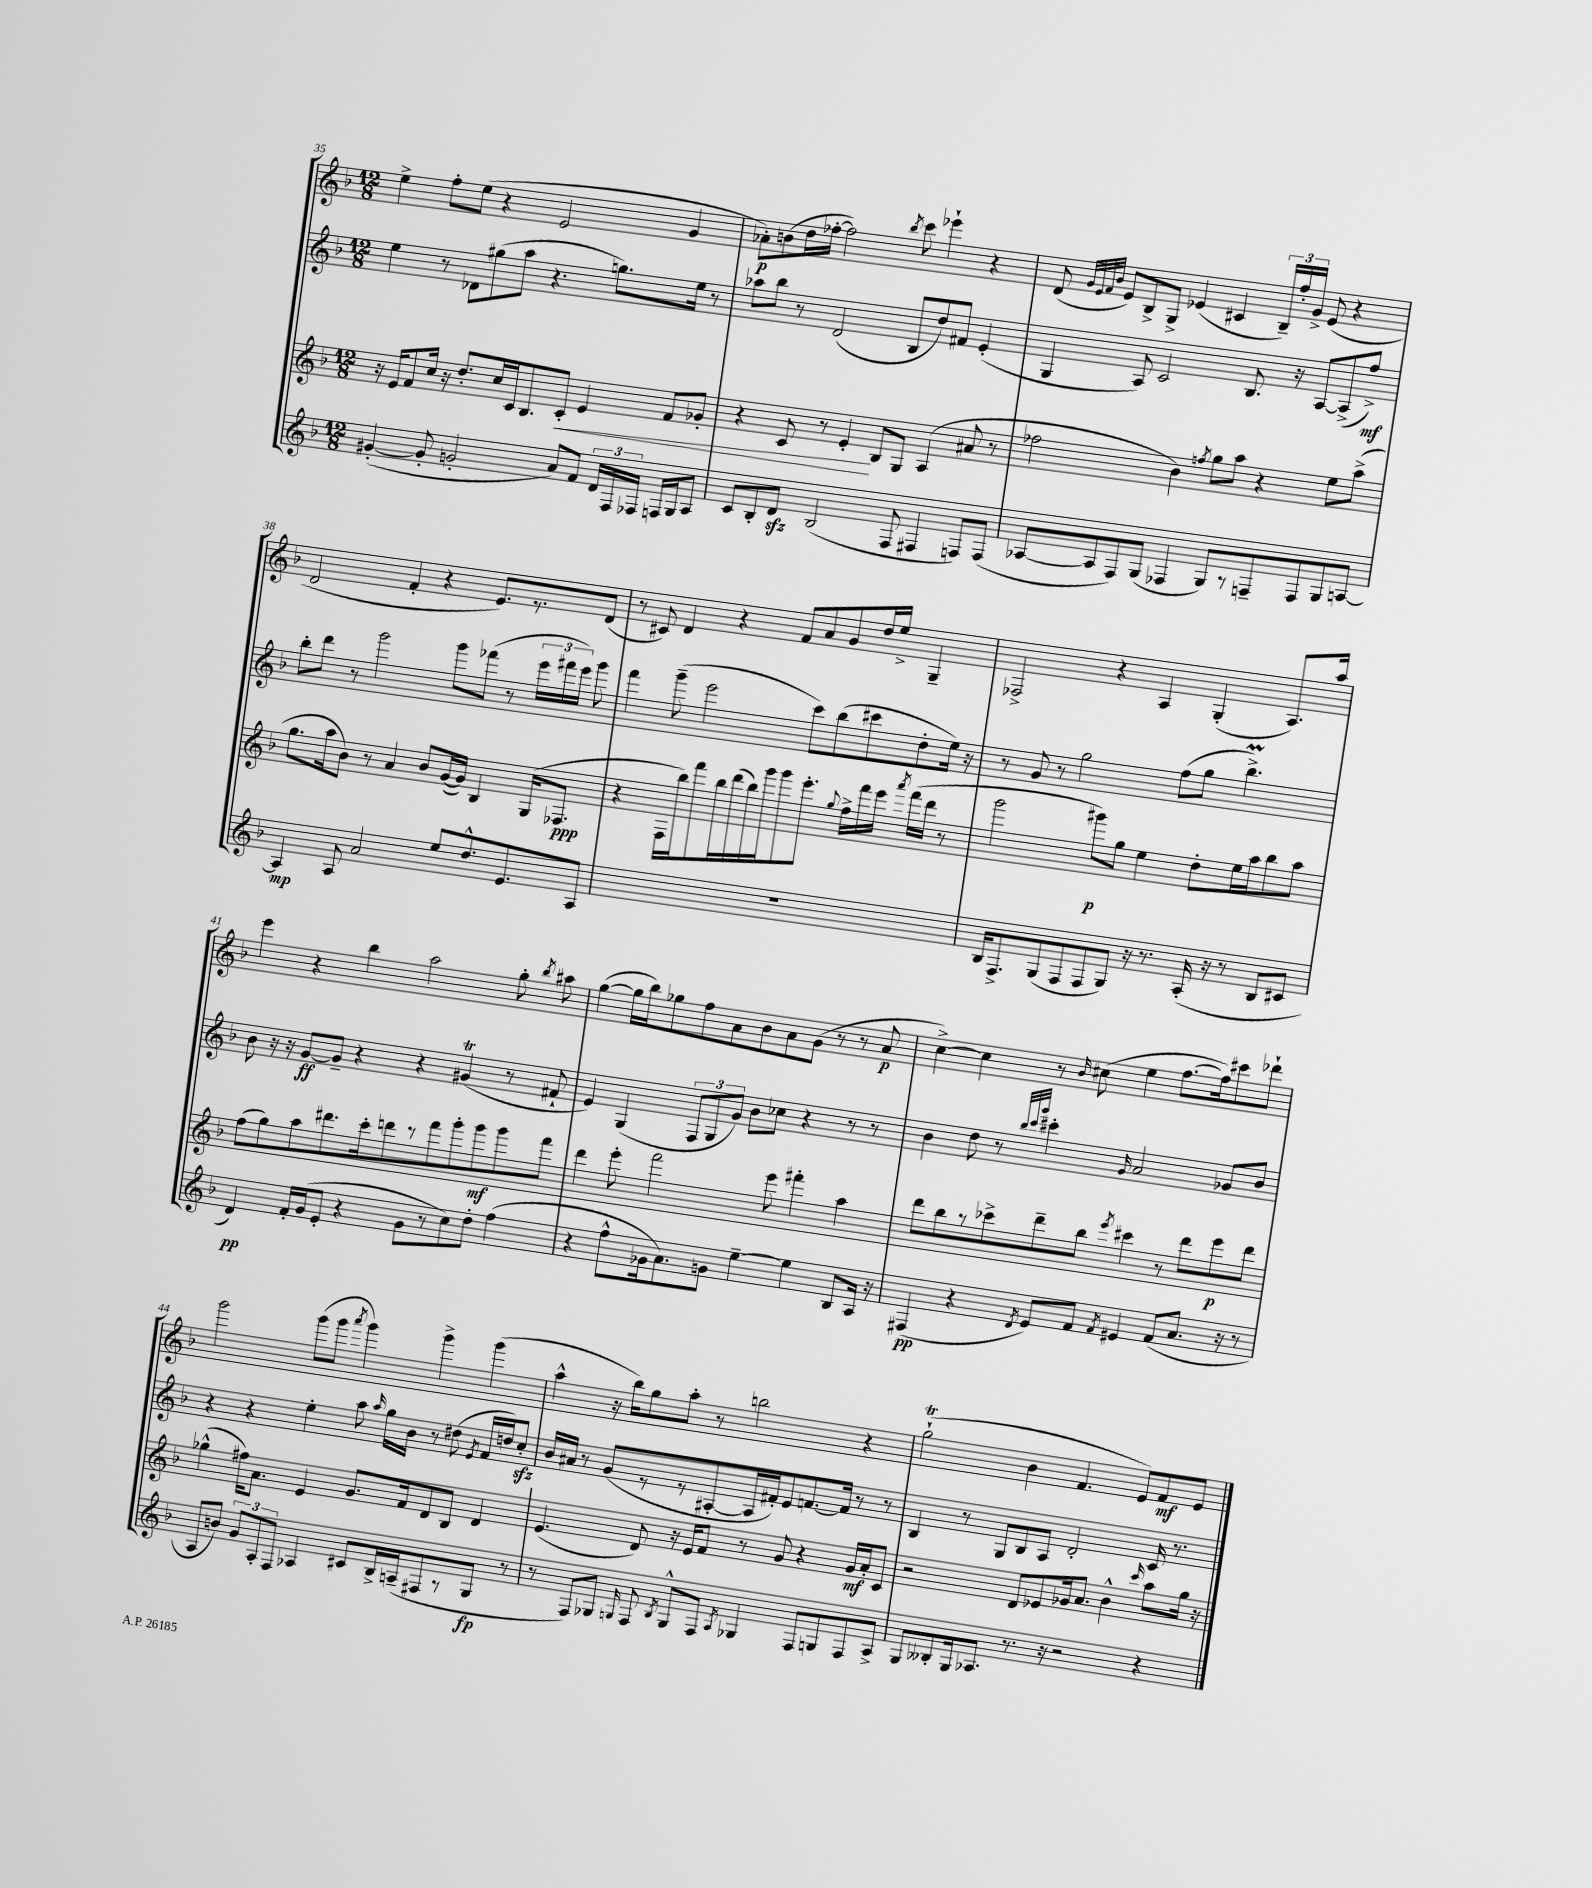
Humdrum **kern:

**kern	**kern	**kern	**kern
*staff4	*staff3	*staff2	*staff1
*clefG2	*clefG2	*clefG2	*clefG2
*k[b-]	*k[b-]	*k[b-]	*k[b-]
*M12/8	*M12/8	*M12/8	*M12/8
([4g#'	16r	4ee	4ee^
.	16e	.	.
.	8f	.	.
8g#']	16cc	8r	8ff'
.	16r	.	.
2g'	8.dd'	8d-	(8ee
.	.	(8gg#	4r
.	16cc	.	.
.	16c	8aa	.
.	8.B-	.	.
.	.	4.r	2e
8a)	8c'	.	.
8f	4e	.	.
24d	.	8.gg)	.
24F	.	.	.
24F-	.	.	.
16F	8f	.	4g
16G	.	16ee	.
8A	8g-'	8r	.
=	=	=	=
8c	4r	8aa-	8a-')
8B-'	.	8bb-	(8b
8d	8c	8r	16dd
.	.	.	[16ff-'
(2B-	8r	(2d	2ff-])
.	4e'	.	.
.	8B-	.	.
.	.	.	8qbb-
8F	8G	8B-	8ccc
4F#	(4A	8dd)	4eee-`
.	.	8f#	.
8F)	8a#	(4e'	4r
(8F	8r	.	.
=	=	=	=
[8A-	2ff-	4G	(8d
.	.	.	32qqg
.	.	.	32qqe
.	.	.	32qqf
.	.	.	32qqb-
8A-]	.	.	8e)
8F)	.	8A)	8B-^
(8G	.	2c	8G^
4F-	4b-)	.	(4e-
.	8qff	.	.
8G)	8gg	.	4c#
8r	8aa	8.B-	.
8F~	4r	.	24B-~)
.	.	.	24ff'
.	.	16r	.
.	.	.	24g^
8F	.	[8A	(8e-
8G	8ee	(8A^]	4r
[8A	(8aa^	8ff^)	.
=	=	=	=
4A]	8.gg	8bb-'	2d
.	.	8ddd	.
.	16aa	.	.
8A	8b-)	8r	.
2a	8r	2ggg	.
.	4a	.	4f'
.	8b-	.	4r
8ee	([16g	8ggg	.
.	16g])	.	.
8.dd^^	4B-	(8fff-	8.e)
.	.	8r	.
8.e	.	.	8.r
.	(16G	24eee	.
.	.	24fff#	.
.	8.F-	.	.
.	.	24eee)	.
8A	.	8ggg	(8d
=	=	=	=
1.r	4r	4fff	8r
.	.	.	8c#)
.	16F	(8ggg~	4d
.	16bb-)	.	.
.	8fff	2eee	.
.	16bb-	.	4r
.	(16ddd	.	.
.	16bb-)	.	.
.	16ggg	.	.
.	8ggg	.	8f
.	8.eee'	8ccc)	8a
.	.	(8bb-	8g
.	8qqgg	.	.
.	16ff^	.	.
.	16fff	8ccc#	16dd
.	16eee	.	16ee^
.	8qaaa	.	.
.	(16fff	8dd'	4G~
.	16ddd	.	.
.	8r	16ee)	.
.	.	16r	.
=	=	=	=
16B-	2ggg	8r	2F-^
8.F^	.	.	.
.	.	8g	.
(8G	.	8r	.
8F	.	2gg	.
8F	8ggg#)	.	4r
8G)	8gg	.	.
16r	4ee	.	4A
8.r	.	.	.
.	.	(8ff	.
(16A'	8dd'	8gg	(4G'
16r	.	.	.
8r	16ee	4.bb-^)	.
.	16aa	.	.
8B-	8bb-	.	8.A)
8c#	8aa	.	.
.	.	.	16aa
=	=	=	=
4d)	(8ff	8b-	4eee
.	8gg)	16r	.
.	.	16r	.
16f'	8aa	[8g	4r
(16g	.	.	.
8e'	8.ddd#	8g~]	.
4r	.	4r	4bb-
.	16ccc'	.	.
.	8ddd	.	.
8g	8r	4r	2aa
8r	8fff	.	.
8cc)	8ggg'	(4g#	.
8dd'	8ggg	.	.
(4ff	8ggg	8r	8gg'
.	.	.	8qbb-
.	8fff	8f#`	8aa#
=	=	=	=
4r	4ddd	4e)	([4gg
8ff^^	8eee'	(4G	16gg]
.	.	.	16bb-)
16g-	2fff	.	8gg-
8.a)	.	.	.
.	.	12F	8ff
.	.	12G	.
8g	.	.	8a
.	.	12g)	.
[4ee~	.	8b-	8b-
.	8eee	8cc-	8a
4ee]	4fff#'	4r	(8g
.	.	.	8r
8B-	4aa	8r	8r
16A	.	8r	8a
16r	.	.	.
=	=	=	=
(4F#	8ddd	4b-	[4cc^)
.	8bb-	.	.
4r	8r	8dd	4cc]
.	8ccc-^	8r	.
.	.	32qqbb-	.
.	.	32qqccc	.
8qd	.	32qqggg	.
8e)	8ddd~	4ccc#'	8r
.	.	.	16qqb-
8f	8bb-	.	(8cc#
8qf	8qeee	16qqg	.
4e#	4ccc#	2a	4ee
(8f	8r	.	[8.ff
8.a	8ddd	.	.
.	.	.	16ff])
.	8eee	8g-	8ccc#
16r	.	.	.
8r	8ddd	8b-	8ddd-`
=	=	=	=
8A	(4gg-^^	4r	2ggg
8b)	.	.	.
12g	16ff#)	4r	.
.	8.a	.	.
12A'	.	.	.
12F	.	.	.
4A-	4e	4ee'	(8ggg
.	.	.	8ggg
.	.	.	8qaaa
8c#	8.g	8aa	4ggg)
.	.	16qqaa	.
16B-^	.	16gg	.
(16A~	16f	16b-	.
8F#	8d	8r	4ggg^
8r	8B-	(8dd#	.
.	.	8qe	.
8G	4d	16f	(4ggg
.	.	16dd)	.
8r	.	8cc'	.
=	=	=	=
8r	(4.e	16b-	4aa^^
.	.	16a#	.
8F)	.	8r	.
8G-	.	(8g	16r
.	.	.	16bb-)
16qqG	.	.	.
8F	8d)	8r	8gg
8qB-	.	.	.
8G^^	16r	8r	8aa'
.	16e	.	.
8F	8f	[8A#'	8r
8qA	.	.	.
4G-	8r	16A#]	2bb
.	.	16f#')	.
.	8g	8e	.
8F	4r	[8.f	.
8G	.	.	.
.	.	16f]	.
8F	16g	8r	4r
.	16a'	.	.
8A^	8c	8r	.
=	=	=	=
8G	2r	4B-	(2gg`
8B--'	.	.	.
16G	.	8r	.
8.A-	.	.	.
.	.	8G	.
8.r	8d	8B-	4b-
.	8e-	8A	.
16r	.	.	.
2r	16g-	2d'	4.f
.	8.a	.	.
.	4b-^^	.	.
.	.	.	8e)
.	16qqccc	.	.
4r	8aa	16c	8f
.	.	8.r	.
.	16gg	.	8e
.	16r	.	.
==	==	==	==
*-	*-	*-	*-
